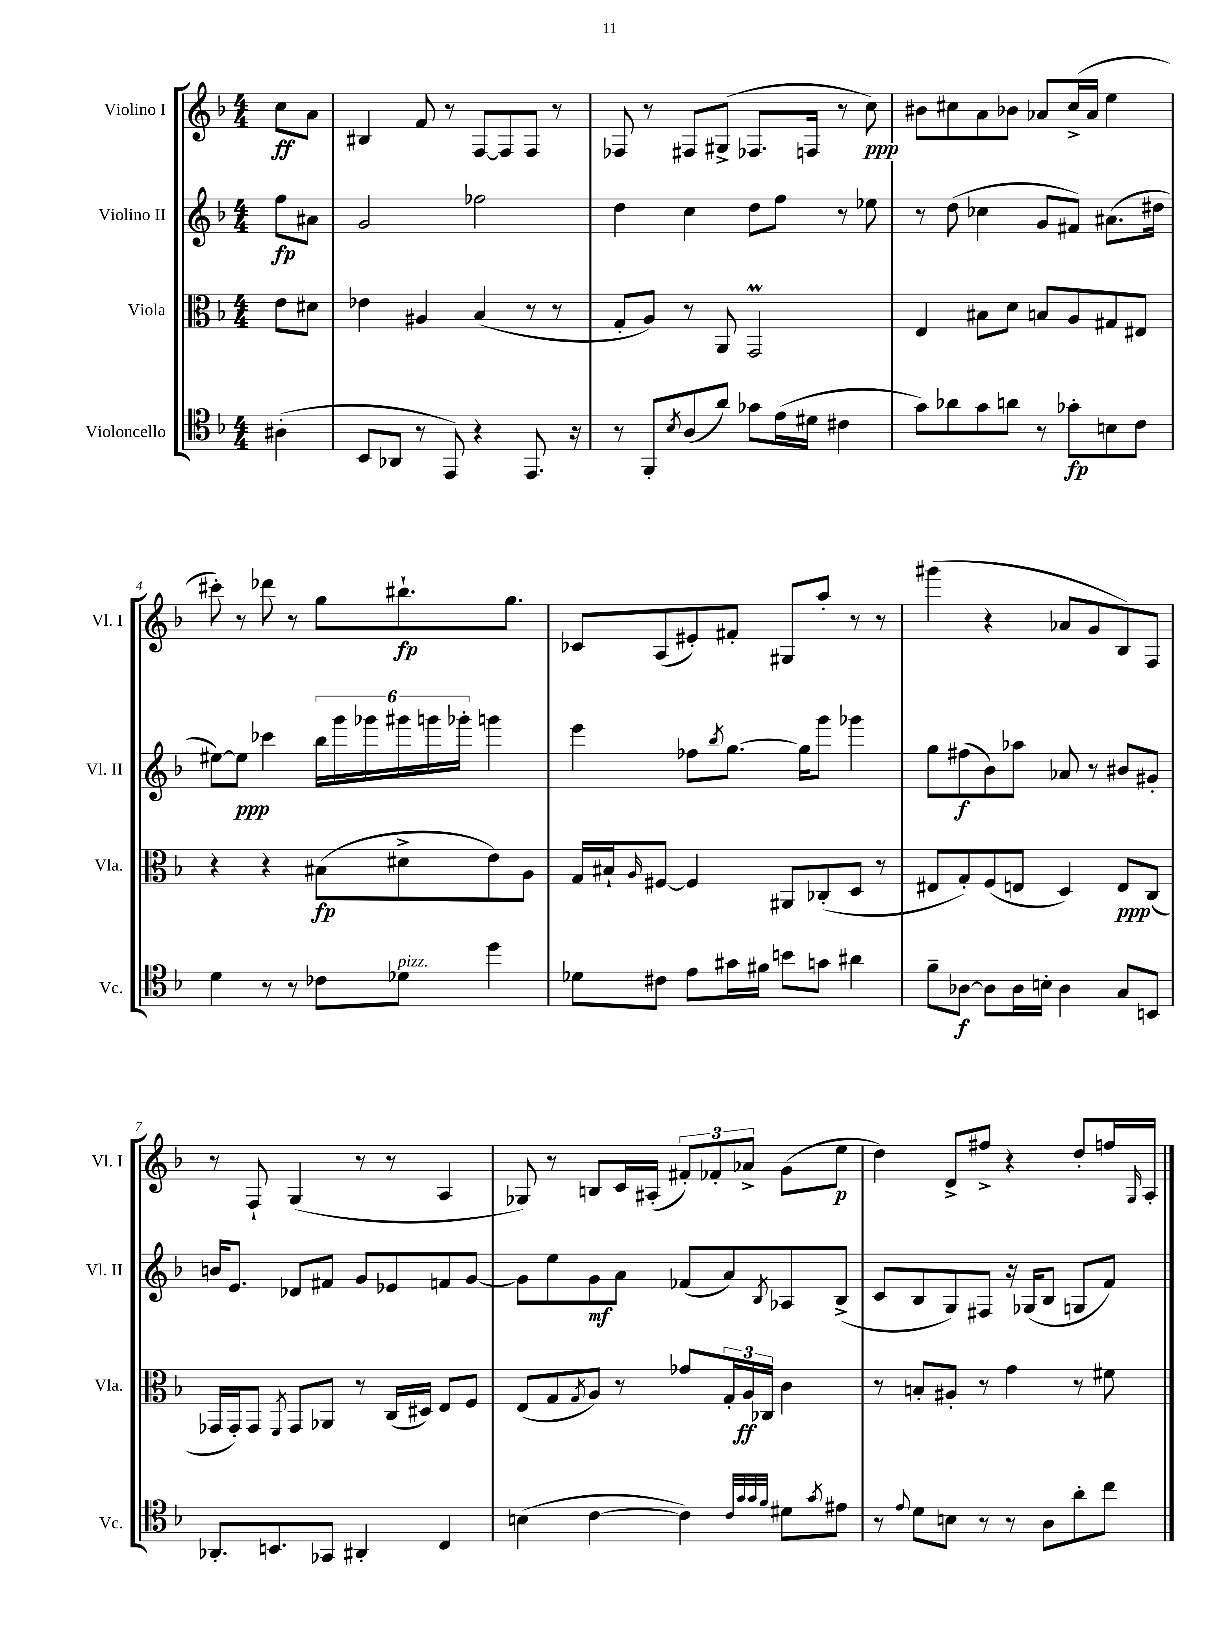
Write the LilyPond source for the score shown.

<<
\new StaffGroup <<
\new Staff = "s0" \with { instrumentName = "Violino I" shortInstrumentName = "Vl. I" } {
    \clef treble \key f \major \numericTimeSignature \time 4/4 \partial 4
    c''8\ff a'8 |
    bis4 f'8 r8 f8~ f8 f8 r8 |
    fes8 r8 fis8 gis8->( fes8. f16 r8 c''8\ppp) |
    bis'8 cis''8 a'8 bes'8 aes'8 cis''16->( aes'16 e''4 |
    cis'''8-.) r8 des'''8 r8 g''8 bis''8.-!\fp g''8. |
    ces'8 a8( eis'8-.) fis'8-. gis8 a''8-. r8 r8 |
    gis'''4( r4 aes'8 g'8 bes8) f8 |
    r8 f8-! g4( r8 r8 a4 |
    ges8) r8 b8 c'16 ais16-.( \tuplet 3/2 { fis'8-.) fes'8-. aes'8-> } g'8( e''8\p |
    d''4) d'8-> fis''8-> r4 d''8-. f''16 \grace { g16 } a16-. \bar "|." |
}
\new Staff = "s1" \with { instrumentName = "Violino II" shortInstrumentName = "Vl. II" } {
    \clef treble \key f \major \numericTimeSignature \time 4/4 \partial 4
    f''8\fp ais'8 |
    g'2 fes''2 |
    d''4 c''4 d''8 f''8 r8 ees''8 |
    r8 d''8( ces''4 g'8 fis'8) ais'8.( dis''16 |
    eis''8~) eis''8\ppp ces'''4 \tuplet 6/4 { bes''16 g'''16 ges'''16 gis'''16 g'''16 ges'''16-. } g'''4 |
    e'''4 fes''8 \acciaccatura { bes''8 } g''8.~ g''16 g'''8 ges'''4 |
    g''8 fis''8\f( bes'8) aes''8 aes'8 r8 bis'8 gis'8-. |
    b'16 e'8. des'8 fis'8 g'8 ees'8 f'8 g'8~ |
    g'8 e''8 g'8\mf a'8 fes'8( a'8) \acciaccatura { bes8 } aes8 bes8->( |
    c'8 bes8 g8) fis8 r16 ges16( bes8 g8 f'8) \bar "|." |
}
\new Staff = "s2" \with { instrumentName = "Viola" shortInstrumentName = "Vla." } {
    \clef alto \key f \major \numericTimeSignature \time 4/4 \partial 4
    e'8 dis'8 |
    ees'4 ais4 bes4( r8 r8 |
    g8-. a8) r8 a,8 g,2\prall |
    e4 bis8 d'8 b8 a8 gis8 eis8 |
    r4 r4 bis8\fp( dis'8-> e'8) a8 |
    g16 bis16-! \grace { a16 } fis8~ fis4 ais,8 ces8-.( d8 r8 |
    eis8 g8-.) f8( e8 d4) e8\ppp c8( |
    ges,16 ges,16-.) ges,8 \acciaccatura { f,8 } ges,8 aes,8 r8 c16( dis16) e8 f8 |
    e8( g8 \acciaccatura { g8 } a8) r8 ges'8 \tuplet 3/2 { g16-. a16\ff ces16 } c'4 |
    r8 b8-. ais8-. r8 g'4 r8 fis'8 \bar "|." |
}
\new Staff = "s3" \with { instrumentName = "Violoncello" shortInstrumentName = "Vc." } {
    \clef tenor \key f \major \numericTimeSignature \time 4/4 \partial 4
    ais4-.( |
    bes,8 aes,8 r8 e,8) r4 e,8. r16 |
    r8 f,8-. \acciaccatura { bes8 } a8( a'8) ges'8 e'16( dis'16 cis'4 |
    g'8) aes'8 g'8 a'8 r8 ges'8-.\fp b8 c'8 |
    d'4 r8 r8 ces'8 des'8^\markup { \italic "pizz." } d''4 |
    des'8 cis'8 e'8 gis'16 fis'16 b'8 g'8 ais'4 |
    f'8-- aes8~\f aes8 aes16 b16-. aes4 g8 b,8 |
    aes,8.-. b,8. ges,8 ais,4-. c4 |
    b4( c'4~ c'4) \grace { c'32 g'32 g'32 f'32 } dis'8 \acciaccatura { g'8 } eis'8 |
    r8 \appoggiatura { e'8 } d'8 b8 r8 r8 a8 a'8-. c''8 \bar "|." |
}
>>
>>
